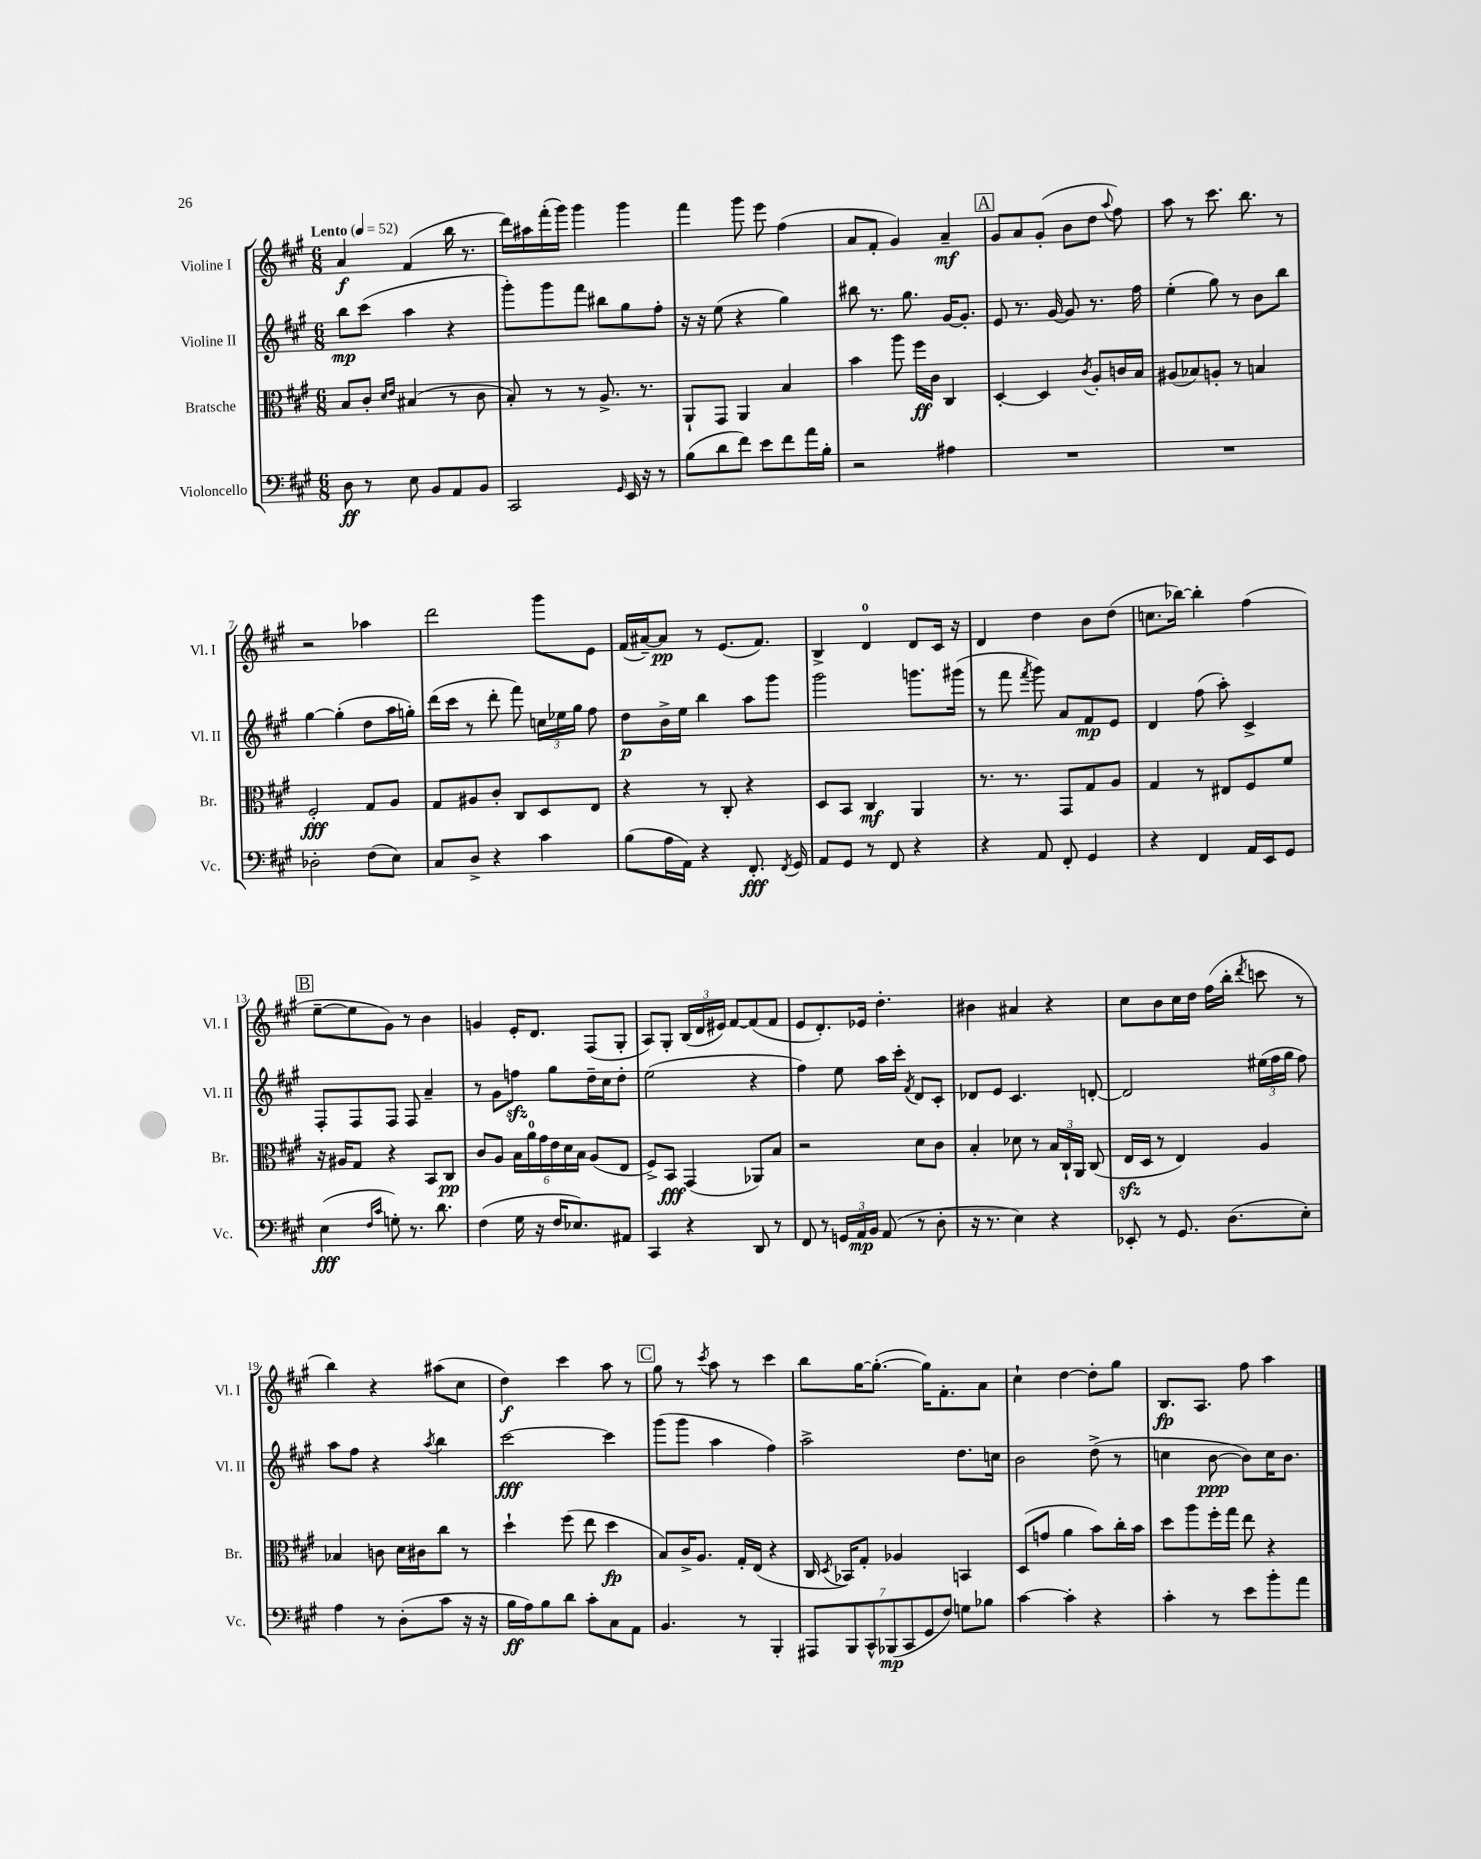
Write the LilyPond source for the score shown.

<<
\new StaffGroup <<
\new Staff = "s0" \with { instrumentName = "Violine I" shortInstrumentName = "Vl. I" } {
    \clef treble \key a \major \numericTimeSignature \time 6/8 \tempo "Lento" 4 = 52
    \autoBeamOff a'4\f fis'4( b''16 r8. |
    d'''16[) ais''16 fis'''16-.( gis'''16]) gis'''4 gis'''4 |
    fis'''4 gis'''8 e'''8 fis''4( |
    a'8[ fis'8]-. gis'4) a'4--\mf |
    \mark \markup { \box "A" } gis'8[ a'8 gis'8]-.( b'8[ d''8] \appoggiatura { a''8 } fis''8) |
    a''8 r8 cis'''8. b''8. r8 |
    r2 aes''4 |
    d'''2 gis'''8[ e'8] |
    fis'16[( ais'16~--) ais'8]\pp r8 e'8.[( fis'8.]) |
    b4-> d'4-0 d'8[ cis'16] r16 |
    d'4 d''4 b'8[ d''8]( |
    c''8.[ bes''16]~) bes''4-. fis''4( |
    \mark \markup { \box "B" } e''8[~-- e''8 gis'8]) r8 b'4 |
    g'4 e'16[-. d'8.] fis8[( gis8]-. |
    a8[) gis8]-. \tuplet 3/2 { b16[( d'16 eis'16]) } fis'8[~ fis'8( fis'8] |
    e'8[ d'8.-.) ees'16] d''4.-. |
    bis'4 ais'4 r4 |
    cis''8[ b'8 cis''16 d''16] fis''16[( b''16]-. \acciaccatura { d'''8 } c'''8 r8 |
    b''4) r4 ais''8[( cis''8] |
    d''4\f) cis'''4 a''8 r8 |
    \mark \markup { \box "C" } gis''8 r8 \acciaccatura { cis'''8 } a''8 r8 cis'''4 |
    b''8[ gis''16~ gis''8.]~-.( gis''16[) fis'8.-. a'8] |
    cis''4-! d''4~ d''8[-. gis''8] |
    b8.[\fp a8.] fis''8 a''4 \bar "|." |
}
\new Staff = "s1" \with { instrumentName = "Violine II" shortInstrumentName = "Vl. II" } {
    \clef treble \key a \major \numericTimeSignature \time 6/8
    \autoBeamOff b''8[\mp cis'''8]( a''4 r4 |
    gis'''8[-.) gis'''8 fis'''8] bis''8[ gis''8 fis''8]-. |
    r16 r16 e''8( r4 gis''4) |
    bis''8 r8. gis''8. gis'16[~ gis'8.]-. |
    \mark \markup { \box "A" } e'8 r8. gis'16~ gis'8 r8. fis''16 |
    e''4-.( gis''8) r8 b'8[ b''8] |
    gis''4~ gis''4-.( d''8[ a''16 g''16]-.) |
    d'''16[( cis'''16] r8 d'''8-. fis'''8) \tuplet 3/2 { c''16[ ees''16 gis''16] } fis''8 |
    d''8[\p b'16-> e''16] b''4 a''8[ gis'''8] |
    gis'''2 g'''8.[ gis'''16]( |
    r8 fis'''8 \acciaccatura { fis'''8 } gis'''8) a'8[ fis'8\mp e'8] |
    d'4 fis''8( a''8-.) cis'4-> |
    \mark \markup { \box "B" } fis8[-. fis8 fis8] fis8 a'4-- |
    r8 gis'8[ f''8]\sfz gis''8[ d''16-- cis''16 d''8]-. |
    e''2( r4 |
    fis''4) e''8 a''16[ cis'''16]-. \acciaccatura { fis'8 } d'8[ cis'8]-. |
    des'8[ e'8] cis'4. d'8~-. |
    d'2 \tuplet 3/2 { eis''16[( fis''16 gis''16] } fis''8) |
    a''8[ fis''8] r4 \acciaccatura { a''8 } b''4 |
    cis'''2~\fff cis'''4 |
    \mark \markup { \box "C" } gis'''8[( gis'''8] a''4 fis''4) |
    a''2-> d''8.[ c''16] |
    b'2 d''8->( r8 |
    c''4 b'8~\ppp b'8[) c''16 b'8.] \bar "|." |
}
\new Staff = "s2" \with { instrumentName = "Bratsche" shortInstrumentName = "Br." } {
    \clef alto \key a \major \numericTimeSignature \time 6/8
    \autoBeamOff b8[ cis'8]-. \grace { d'16[ e'16] } bis4( r8 cis'8 |
    b8-.) r8 r8 a8.-> r8. |
    a,8[-! gis,8] a,4 b4 |
    b'4 a''8 fis''16[\ff cis'16] cis4 |
    \mark \markup { \box "A" } d4~-. d4 \acciaccatura { cis'8 } a8[-. c'16 b16] |
    ais8[( bes8) a8]-. r8 b4 |
    fis2-.\fff gis8[ a8] |
    gis8[ ais8 cis'8]-. cis8[ d8 e8] |
    r4 r8 cis8-. r4 |
    d8[ b,8] cis4\mf a,4 |
    r8. r8. gis,8[ gis8 a8] |
    gis4 r8 eis8[ fis8 fis'8] |
    \mark \markup { \box "B" } r16 ais16[ gis8] r4 b,8[ cis8]\pp |
    cis'8[ a8] \tuplet 6/4 { b16[ a'16-0 gis'16 e'16 d'16 b16] } a8[( e8] |
    fis8[->) b,8]\fff gis,4( aes,8[) b8] |
    r2 d'8[ cis'8] |
    b4-. des'8 r8 \tuplet 3/2 { b16[ cis16-! a,16] } cis8( |
    e16[\sfz d16] r8 e4) a4 |
    bes4 c'8 d'16[ cis'16 cis''8] r8 |
    d''4-! fis''8( e''8 d''4\fp |
    \mark \markup { \box "C" } b8[) cis'16-> a8.] gis16[-. e16]( r4 |
    cis16 \acciaccatura { d8 } bes,16[) gis8]-. aes4 b,4 |
    d8[( g'8] a'4 b'8[) cis''16-. b'16] |
    d''8[ a''8 fis''16-. gis''16] e''8 r4 \bar "|." |
}
\new Staff = "s3" \with { instrumentName = "Violoncello" shortInstrumentName = "Vc." } {
    \clef bass \key a \major \numericTimeSignature \time 6/8
    \autoBeamOff d8\ff r8 e8 b,8[ a,8 b,8] |
    cis,2 \grace { gis,16 } e,16 r16 r8 |
    b8[( d'8 fis'8]) e'8[ fis'8 a'16 b16]-. |
    r2 ais4 |
    \mark \markup { \box "A" } R2. |
    R2. |
    des2-. fis8[( e8]) |
    cis8[ d8]-> r4 cis'4 |
    b8[( a16 a,16]) r4 fis,8.-.\fff \acciaccatura { fis,8 } gis,16 |
    a,8[ gis,8] r8 fis,8 r4 |
    r4 a,8 fis,8-. gis,4 |
    r4 fis,4 a,16[ e,16 gis,8] |
    \mark \markup { \box "B" } e4\fff( \grace { fis16[ cis'16] } g8-.) r8. d'8. |
    fis4( gis16 r16 fis16[ ees8.) ais,8] |
    cis,4 r4 d,8 r8 |
    fis,8 r8 \tuplet 3/2 { g,16[ a,16\mp b,16] } a,8( r8 d8-. |
    r16 r8. e4) r4 |
    ees,8-. r8 gis,8. d8.[( e8]-.) |
    a4 r8 d8[-.( cis'8] r16 r16 |
    b16[\ff a16) b8 d'8] cis'8[-. cis8 a,8] |
    \mark \markup { \box "C" } b,4. r8 b,,4-. |
    \tuplet 7/4 { ais,,8[ b,,8 cis,8-^ bes,,8\mp( cis,8 gis,8 fis8]) } g8[ bes8] |
    cis'4~ cis'4-. r4 |
    cis'4-. r8 e'8[ b'8-. a'8] \bar "|." |
}
>>
>>
